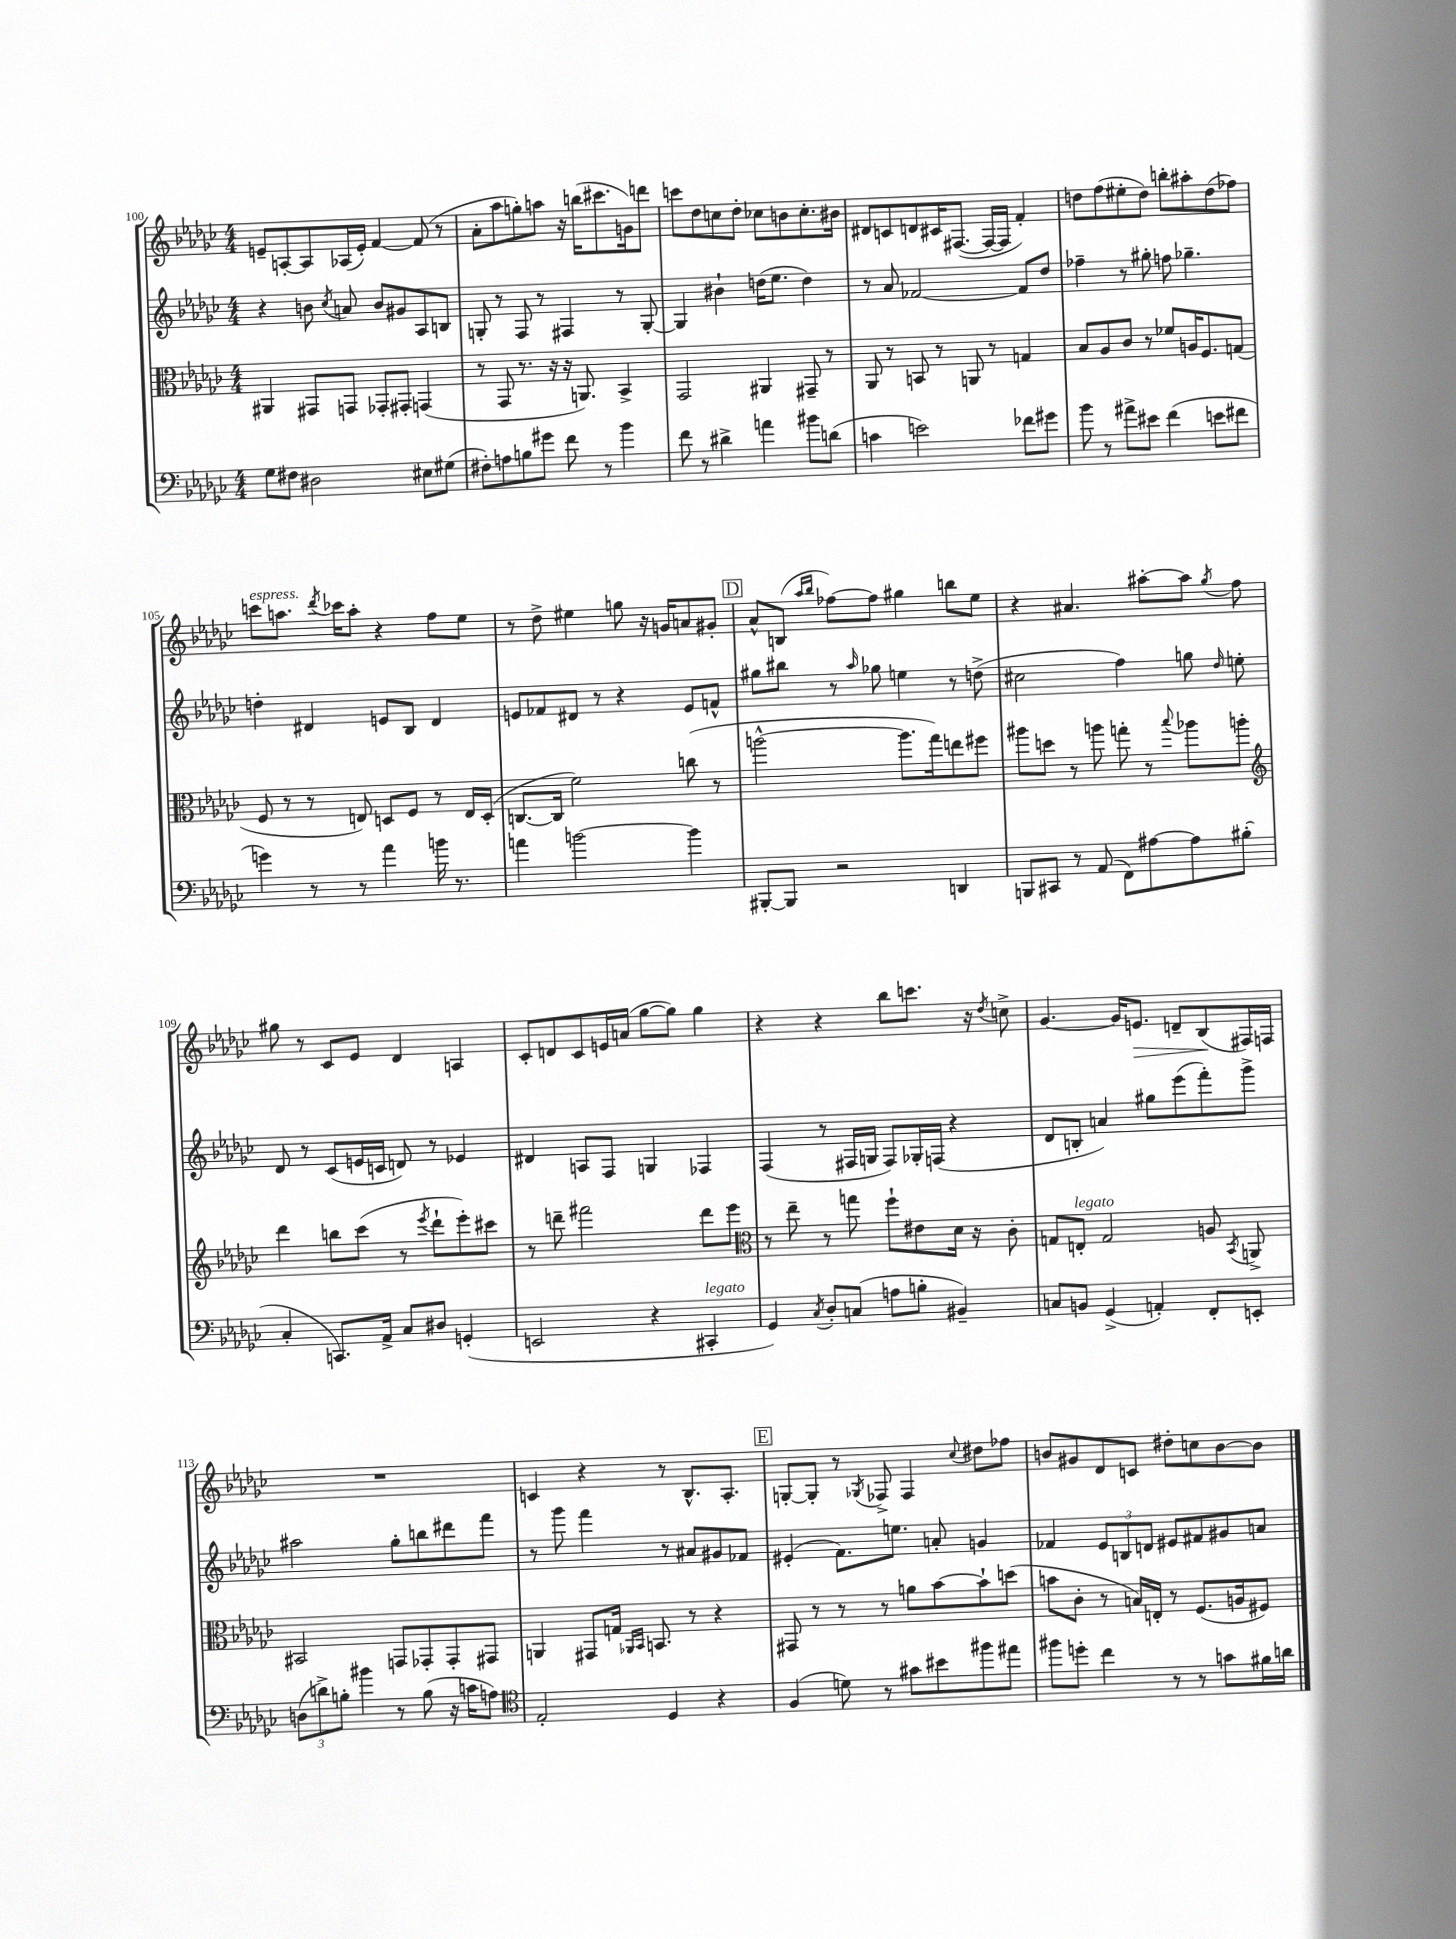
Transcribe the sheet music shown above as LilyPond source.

<<
\new StaffGroup <<
\new Staff = "s0" {
    \clef treble \key ges \major \numericTimeSignature \time 4/4
    \autoBeamOff e'8[-- a8~-. a8 aes16( e'16]-.) f'4~ f'8( r8 |
    aes'8[-. aes''8 g''8-.) a''8] r16 b''16[( cis'''8. g'16) d'''8] |
    c'''8[ des''8 c''8 des''8]-. ces''8[ b'8 ces''8.-. bis'16] |
    dis'8[ c'8 d'8 cis'16 fis8.]~( fis16[~ fis16] f'4-.) |
    d''8[ f''8( eis''8-. d''8]) b''8[-. ais''8-. d''8( fes''8]) |
    c'''8[^\markup { \italic "espress." } a''8.] \acciaccatura { des'''8 } ces'''16[ a''8]-. r4 f''8[ ees''8] |
    r8 des''8-> eis''4 g''8 r16 g'16[ a'8 gis'8]-. |
    \mark \markup { \box "D" } aes'8[-^ b8]( \grace { aes''16[ bes''16] } fes''8[~) fes''8] gis''4 b''8[ ees''8] |
    r4 ais'4. ais''8[~-. ais''8] \acciaccatura { ges''8 } f''8 |
    gis''8 r8 ces'8[ ees'8] des'4 a4 |
    ces'8[-. d'8 ces'8 e'16 a'16]( ges''8[~ ges''8]) ges''4 |
    r4 r4 bes''8[ c'''8.] r16 \acciaccatura { des''8 } c''8-> |
    ges'4.~ ges'16[ e'8.]\> d'8[-- bes8\!( fis16) f16] |
    R1 |
    c'4 r4 r8 bes8.[-^ aes8.]-. |
    \mark \markup { \box "E" } g8[~-. g8]-. r8 \acciaccatura { ges8 } fes8-> fes4 \appoggiatura { ces''8 } dis''8[ fes''8] |
    b'8[ gis'8 des'8 c'8] dis''8[-. c''8 b'8~ b'8] \bar "|." |
}
\new Staff = "s1" {
    \clef treble \key ges \major \numericTimeSignature \time 4/4
    \autoBeamOff r4 b'8 \acciaccatura { ces''8 } a'8 b'8[ gis'8 aes8 b8] |
    g8-. r8 f8 r8 fis4 r8 g8~-. |
    g4 bis'4-! d''16[( ees''8.] d''4) |
    r8 aes'8 fes'2~ fes'8[ des''8] |
    fes''4-- r8 gis''8-. f''8 ges''4.-- |
    d''4-. dis'4 e'8[ bes8] dis'4 |
    e'8[ fes'8 dis'8] r8 r4 e'8[ f'8]-^ |
    \mark \markup { \box "D" } gis''8[ bis''8] r8 \grace { aes''16 } ges''8 e''4 r8 d''8->( |
    cis''2 f''4) g''8 \grace { des''16 } e''8-. |
    des'8 r8 ces'8[( e'16 c'16] d'8) r8 ees'4 |
    dis'4 a8[ f8] g4 fes4 |
    f4( r8 fis16[ g16] fis8[) ges16-. f16]( r4 |
    des'8[ b8]-. a'4) gis''8[ ees'''8( f'''8-.) ges'''8]-> |
    ais''2 ges''8[-. b''8 dis'''8 f'''8] |
    r8 ges'''8 f'''4 r8 ais'8[ gis'8 fes'8] |
    \mark \markup { \box "E" } eis'4-.( f'8.[) e''8.] a'8-. g'4 |
    fes'4 \tuplet 3/2 { ees'8[ b8 d'8] } eis'8[ fis'8 gis'8 a'8] \bar "|." |
}
\new Staff = "s2" {
    \clef alto \key ges \major \numericTimeSignature \time 4/4
    \autoBeamOff ais,4 gis,8[ g,8] ges,8[-. gis,8]-. g,4( |
    r8 ges,8 r8. r16 r16 a,8.) bes,4-> |
    ges,2 ais,4 gis,8-- r8 |
    aes,8 r8 b,8 r8 a,8 r8 g4 |
    bes8[ aes8 ces'8] r8 fes'8[ a16 f8. g8]( |
    f8 r8 r8 e8) d8[ f8] r8 e16[ d16]-.( |
    c8.[~ c16] f'2) c''8( r8 |
    \mark \markup { \box "D" } a''2~-^ a''8.[ ges''16) e''8 fis''8] |
    ais''8[ d''8] r8 a''8 g''8-. r8 \appoggiatura { bes''8 } aes''8[ a''8]-. |
    \clef treble des'''4 b''8[ ces'''8]( r8 \acciaccatura { ees'''8 } des'''8[-! ees'''8-.) cis'''8] |
    r8 d'''8-- fis'''2 d'''8[ ees'''8] |
    \clef alto r8 ees''8-- r8 g''8 f''8[-! eis'8 des'16] r16 ces'8-. |
    g8[ e8]-.^\markup { \italic "legato" } g2 a8 \acciaccatura { bes,8 } a,8-> |
    bis,2 g,8[ ges,8-. ges,8-. gis,8] |
    a,4 gis,8[ g16] \grace { aes,16[ bes,16] } b,8. r8 r4 |
    \mark \markup { \box "E" } gis,8 r8 r8 r8 a'8[ bes'8~ bes'8-! d''8]( |
    b'8[ ces'8]-. r8 b16[) e16]-. r8 f8.[( a16 fis8]) \bar "|." |
}
\new Staff = "s3" {
    \clef bass \key ges \major \numericTimeSignature \time 4/4
    \autoBeamOff ges8[ fis8] dis2 eis8[ gis8]( |
    fis8[-.) a8 b8 gis'8] f'8 r8 bes'4 |
    f'8 r8 dis'4-> a'4 bis'8[ d'8]( |
    c'4 e'2) fes'8[ gis'8] |
    bes'8 r8 ais'8[-> eis'8] f'4( e'8[ fis'8] |
    g'4) r8 r8 aes'4 b'16 r8. |
    a'4 b'2~ b'4 |
    \mark \markup { \box "D" } bis,,8[~-. bis,,8] r2 d,4 |
    b,,8[ cis,8] r8 aes,8( f,8[) ais8~ ais8 bis8]-.( |
    ces4-. c,8.[) aes,16]-> ces8[ dis8] g,4-.( |
    e,2 r4 cis,4-.^\markup { \italic "legato" } |
    ges,4) \acciaccatura { ces8 } des8[-. c8]( a8[ b8]-. bis,4--) |
    c8[ b,8] ges,4->( a,4-.) f,8[-. e,8]-. |
    \tuplet 3/2 { d8[( d'8->) b8]-. } bis'4 r8 b8( r16 c'16[ a8]) |
    \clef tenor ees2-. des4 r4 |
    \mark \markup { \box "E" } f4( d'8) r8 gis'8[ bis'8 fis''8 eis''8] |
    fis''8[ d''8]-. ces''4 r8 r8 g'8[ fis'16 a'16] \bar "|." |
}
>>
>>
\layout { \context { \Score currentBarNumber = #100 } }
